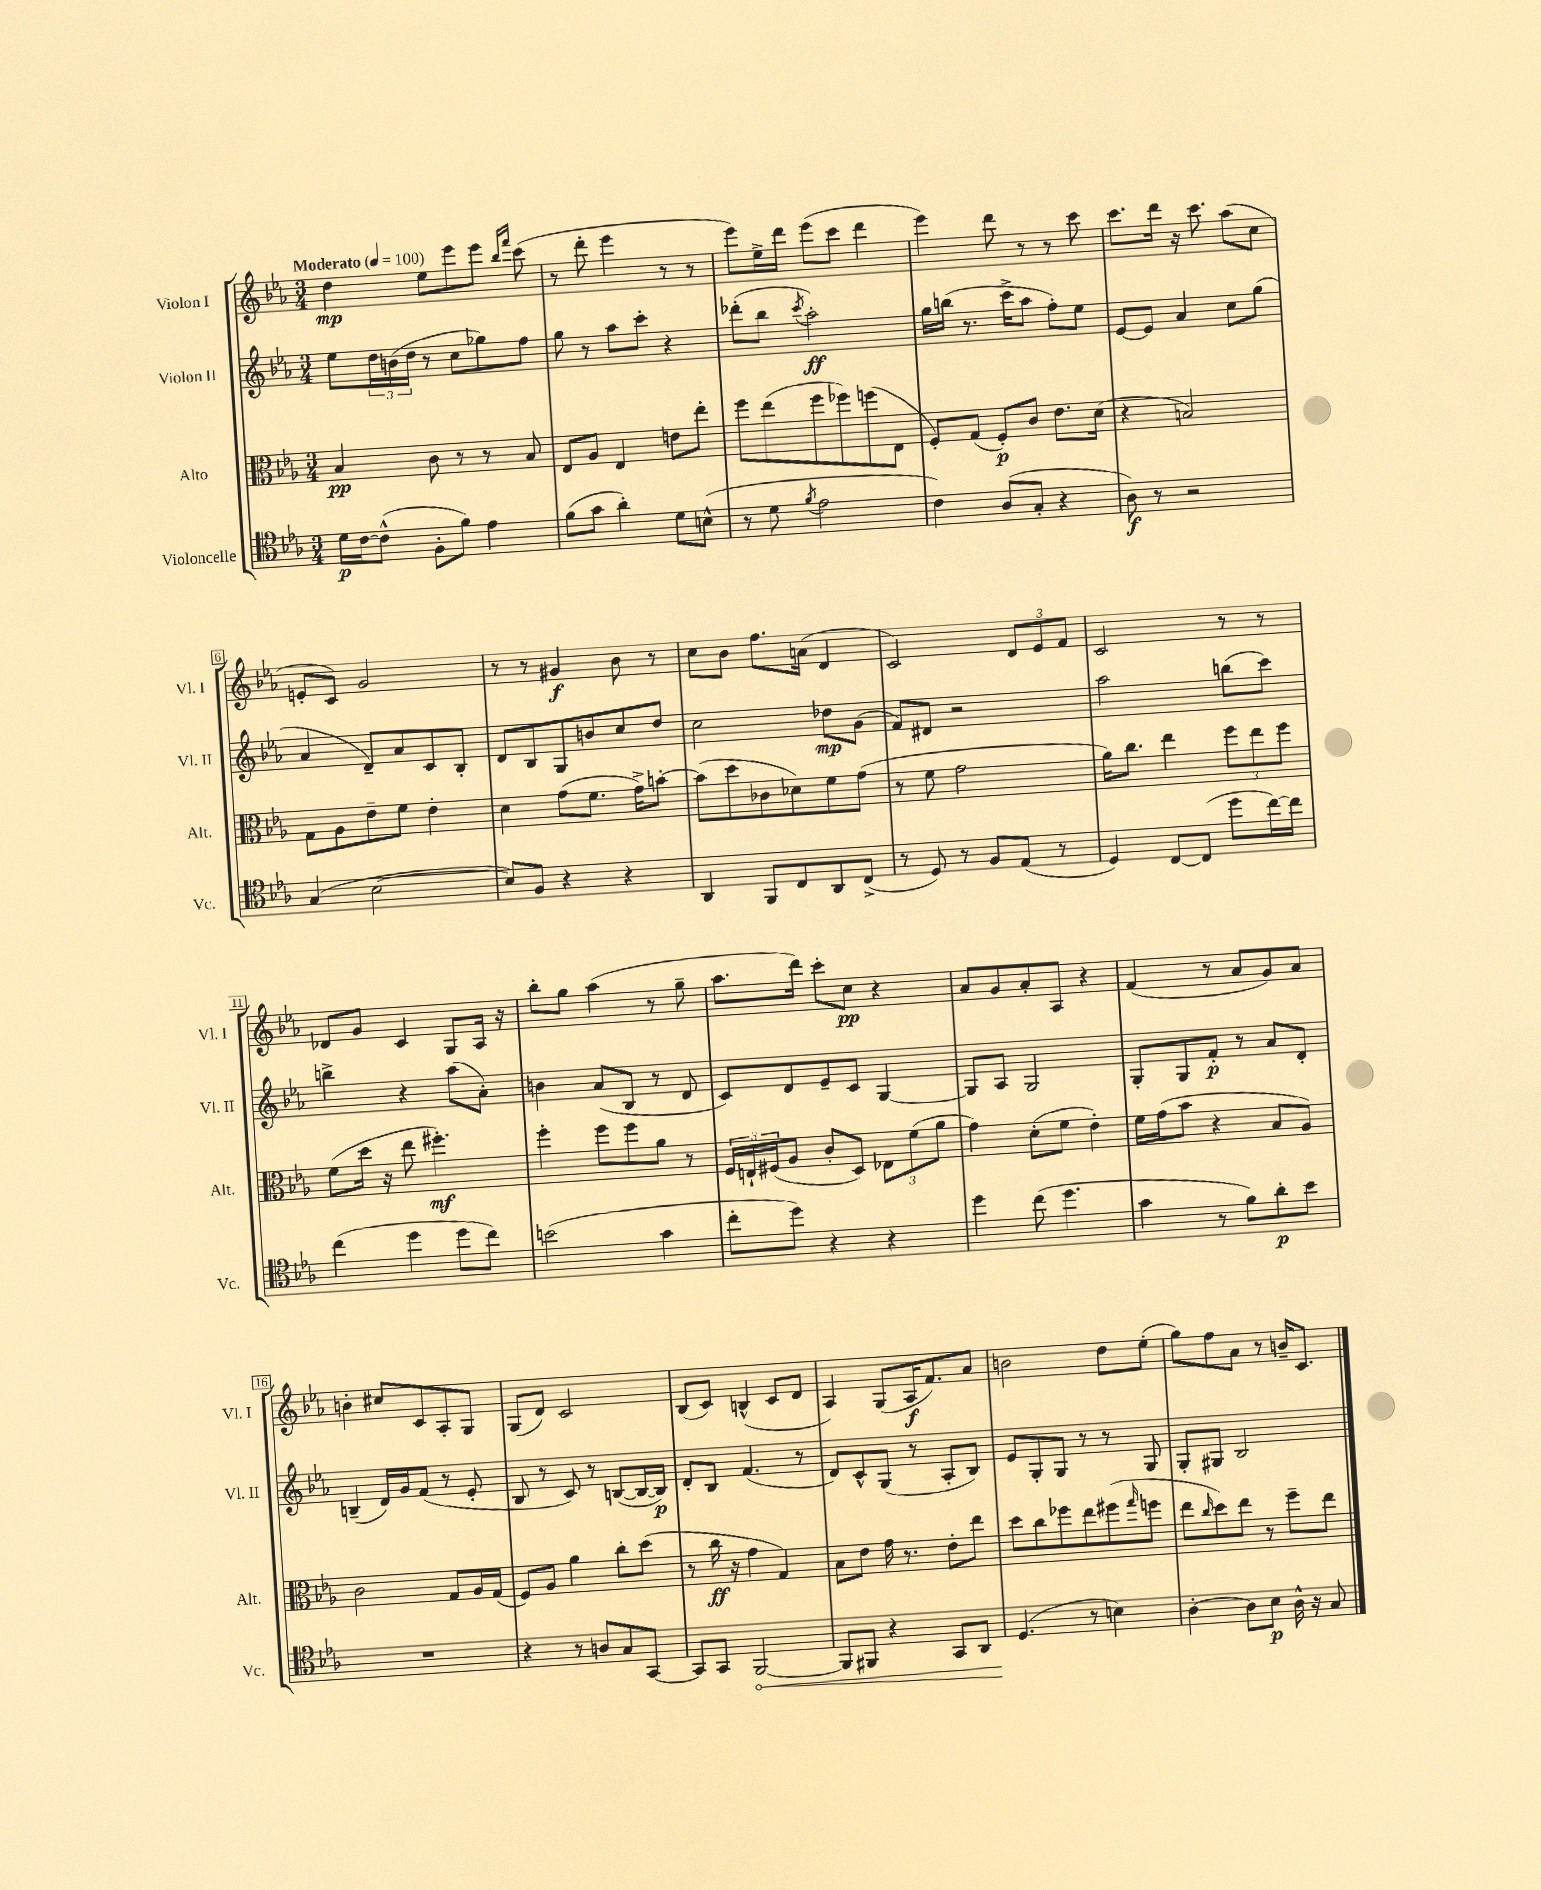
<<
\new StaffGroup <<
\new Staff = "s0" \with { instrumentName = "Violon I" shortInstrumentName = "Vl. I" } {
    \clef treble \key ees \major \numericTimeSignature \time 3/4 \tempo "Moderato" 4 = 100
    d''4\mp ees''8 ees'''8 ees'''8 \grace { bes''16 f'''16 } c'''8( |
    r8 d'''8-. ees'''4 r8 r8 |
    ees'''8) ees''16-> d'''16 ees'''8( c'''8 d'''4 |
    ees'''4) d'''8 r8 r8 c'''8 |
    c'''8. d'''16 r16 c'''8. aes''8( c''8 |
    e'8-. c'8) g'2 |
    r8 r8 gis'4\f bes'8 r8 |
    c''8 bes'8 f''8. a'16( d'4 |
    c'2) \tuplet 3/2 { d'8 ees'8 f'8 } |
    c'2 r8 r8 |
    des'8 g'8 c'4 g8 aes16 r16 |
    bes''8-. g''8 aes''4( r8 g''8-- |
    aes''8. d'''16) c'''8-. c''8\pp r4 |
    aes'8 g'8 aes'8-. aes8 r4 |
    f'4( r8 aes'8 g'8) aes'8 |
    b'4-. cis''8 c'8 aes8-. g8 |
    g8( d'8) c'2 |
    bes8( c'8) b4-^( c'8 d'8 |
    aes4) g8( aes16\f f'8.) aes'8 |
    b'2 d''8 ees''8-.( |
    g''8) f''8 aes'8 r8 b'16-- c'8. \bar "|." |
}
\new Staff = "s1" \with { instrumentName = "Violon II" shortInstrumentName = "Vl. II" } {
    \clef treble \key ees \major \numericTimeSignature \time 3/4
    ees''8 \tuplet 3/2 { d''16 b'16( d''16 } r8 c''8 ges''8) f''8 |
    g''8 r8 aes''8 c'''8-. r4 |
    des'''8-.( bes''8 \acciaccatura { c'''8 } aes''2-.\ff) |
    g''16 b''16( r8. c'''16-> aes''8 f''8-.) ees''8 |
    ees'8~ ees'8 aes'4 c''8 g''8( |
    aes'4 d'8--) aes'8 c'8 bes8-. |
    d'8 bes8 g8 b'8 c''8 d''8 |
    c''2 des''8\mp g'8( |
    f'8) dis'8 r2 |
    aes''2 b''8( c'''8) |
    b''4-> r4 aes''8( aes'8-.) |
    b'4 aes'8( bes8 r8 d'8 |
    c'8) d'8 ees'8-- c'8 g4~ |
    g8 aes8 g2 |
    g8-. g8 f'8-.\p r8 aes'8 d'8-. |
    b4--( d'16) g'16 f'8( r8 ees'8-. |
    bes8 r8 c'8) r8 b8~( b16~ b16\p) |
    d'8-. bes8 f'4.( r8 |
    d'8) c'8-^ g8( r8 aes8-. bes8) |
    ees'8 g8-. g8 r8 r8 g8 |
    g8-. gis8 bes2 \bar "|." |
}
\new Staff = "s2" \with { instrumentName = "Alto" shortInstrumentName = "Alt." } {
    \clef alto \key ees \major \numericTimeSignature \time 3/4
    bes4\pp c'8 r8 r8 bes8 |
    ees8 aes8 ees4 e'8 ees''8-. |
    f''8 ees''8( f''8 fes''8) f''8( ees8 |
    f8-.) g8( f8-.\p) c'8 ees'8. d'16( |
    r4 b2) |
    g8 aes8 ees'8-- f'8 ees'4-. |
    d'4 g'8( f'8. g'16->) b'8~-. |
    b'8( d''8 ces'8 des'8) f'8 g'8( |
    r8 f'8 g'2 |
    aes'16) c''8. ees''4 \tuplet 3/2 { f''8 ees''8 f''8 } |
    f'8( d''16 r16 ees''8 fis''4.-.\mf) |
    f''4-. f''8 f''8 aes'8 r8 |
    \tuplet 3/2 { f16 e16-! fis16( } aes8 c'8-. d8) \tuplet 3/2 { ees8 f'8( aes'8 } |
    g'4) d'8-.( f'8 ees'4-.) |
    f'16 g'16( bes'8 r4 bes8 aes8) |
    c'2 g8 aes16 g16( |
    f8) aes8 aes'4 c''8-. d''8( |
    r8 c''16\ff r16 g'4 g4) |
    bes8 ees'8 g'16 r8. ees'8-. ees''8 |
    d''8 c''8 fes''8 ees''8 fis''8( \grace { g''16 } f''8 |
    ees''8 \grace { c''16 } d''8) ees''8 r8 f''8-- ees''8 \bar "|." |
}
\new Staff = "s3" \with { instrumentName = "Violoncelle" shortInstrumentName = "Vc." } {
    \clef tenor \key ees \major \numericTimeSignature \time 3/4
    d'16\p c'16~ c'8-^( f8-. f'8) ees'4 |
    f'8( g'8 aes'4-.) d'8 b8-^( |
    r8 d'8 \acciaccatura { f'8 } ees'2 |
    c'4) aes8( g8-. r4 |
    aes8\f) r8 r2 |
    g4( bes2~ |
    bes8) f8 r4 r4 |
    aes,4 f,8 c8 aes,8 c8->( |
    r8 d8) r8 f8 ees8( r8 |
    d4) c8~ c8( d''8 c''16~) c''16 |
    c''4( d''4 d''8 c''8) |
    b'2( g'4 |
    c''8-. d''8) r4 r4 |
    d''4 c''8( d''4. |
    g'4 r8 f'8) aes'8-.\p bes'8 |
    R2. |
    r4 r8 a8 g8 g,8~ |
    g,8 g,8 \once \override Hairpin.circled-tip = ##t f,2~\< |
    f,8 fis,8 r4 g,8 aes,8 |
    d4.\!( r8 b4) |
    aes4~-. aes8 bes8\p aes16-^ r16 g8 \bar "|." |
}
>>
>>
\layout { \context { \Score \override BarNumber.stencil = #(make-stencil-boxer 0.1 0.3 ly:text-interface::print) } }
